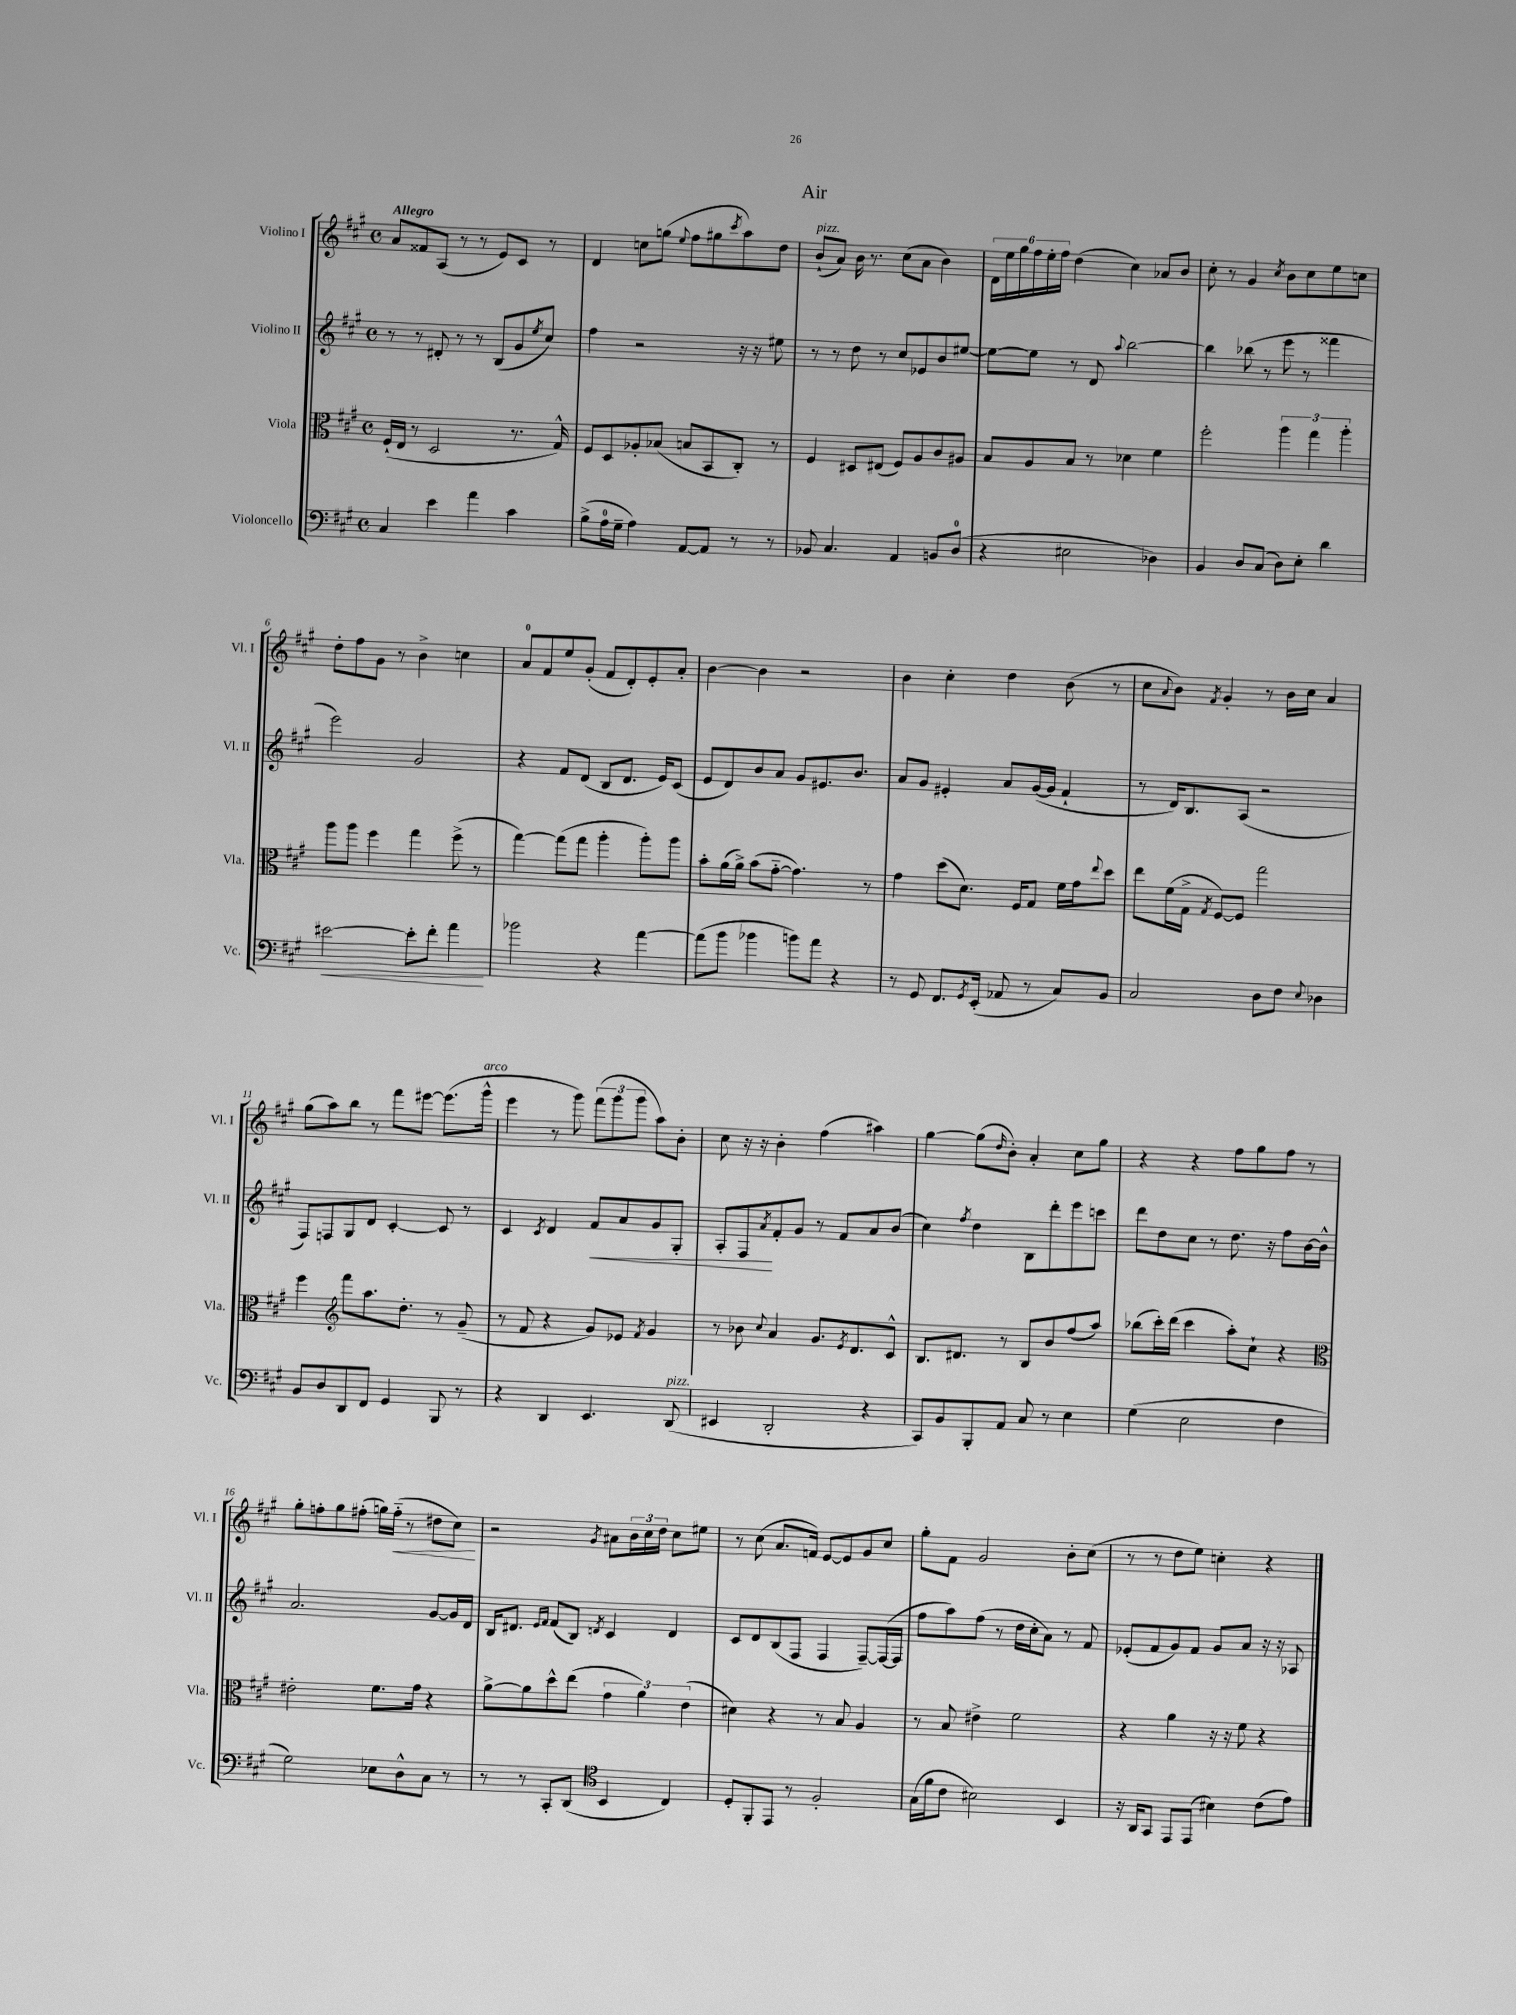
\header { title = "Air" }
<<
\new StaffGroup <<
\new Staff = "s0" \with { instrumentName = "Violino I" shortInstrumentName = "Vl. I" } {
    \clef treble \key a \major \defaultTimeSignature \time 4/4 \tempo "Allegro"
    a'8 fisis'8 a8( r8 r8 e'8) cis'8 r8 |
    d'4 c''8 g''8( \appoggiatura { e''8 } fis''8 gis''8 \acciaccatura { cis'''8 } a''8) d''8 |
    b'8-!^\markup { \italic "pizz." }( a'8) b'16 r8. cis''8( a'8 b'4) |
    \tuplet 6/4 { d'16 e''16 gis''16 fis''16 e''16-. fis''16 } d''4( cis''4) aes'8 b'8 |
    cis''8-. r8 gis'4 \acciaccatura { cis''8 } b'8 cis''8 e''8 c''8 |
    d''8-. fis''8 gis'8 r8 b'4-> c''4 |
    a'8-0 fis'8 e''8 gis'8-.( fis'8 d'8-.) e'8-. a'8-. |
    b'4~ b'4 r2 |
    b'4 cis''4-. d''4 b'8( r8 |
    cis''8 \appoggiatura { a'8 } b'8) \acciaccatura { fis'8 } gis'4-. r8 b'16 cis''16 a'4 |
    gis''8( a''8) b''8 r8 fis'''8 eis'''8~ eis'''8.( gis'''16-^^\markup { \italic "arco" } |
    e'''4 r8 gis'''8) \tuplet 3/2 { fis'''8( gis'''8 gis'''8 } a''8) b'8-. |
    cis''8 r16 r16 b'4-. fis''4( ais''4) |
    gis''4~ gis''8( \grace { d''16 } b'8-.) a'4-. cis''8 gis''8 |
    r4 r4 fis''8 gis''8 fis''8 r8 |
    gis''8-. f''8-. gis''8 fis''8-.( g''16) fis''16-_\<( r8 dis''8 cis''8\!) |
    r2 \acciaccatura { gis'8 } ais'8 \tuplet 3/2 { b'16 cis''16 d''16 } cis''8 eis''8 |
    r8 cis''8( a'8. f'16) e'8~ e'8 gis'8 cis''8 |
    gis''8-. fis'8 gis'2 b'8-. cis''8( |
    r8 r8 d''8 e''8) c''4-. r4 \bar "|." |
}
\new Staff = "s1" \with { instrumentName = "Violino II" shortInstrumentName = "Vl. II" } {
    \clef treble \key a \major \defaultTimeSignature \time 4/4
    r8 r8 dis'8-. r8 r8 b8( gis'8 \acciaccatura { e''8 } cis''8) |
    fis''4 r2 r16 r16 eis''8 |
    r8 r8 d''8 r8 cis''8 ees'8 b'8 eis''8~ |
    eis''8~ eis''8 r8 d'8 \appoggiatura { a''8 } b''2~ |
    b''4 bes''8( r8 e'''8 r8 fisis'''4 |
    e'''2) gis'2 |
    r4 fis'8 d'8( b8 d'8. e'16) cis'8( |
    e'8 d'8) b'8 a'8 gis'8 eis'8. b'8. |
    a'8 gis'8 eis'4-. a'8 gis'16~( gis'16 fis'4-! |
    r8 d'16) b8. a8( r2 |
    fis8) f8 gis8 d'8 cis'4~-. cis'8 r8 |
    cis'4 \acciaccatura { cis'8 } d'4 fis'8\< a'8 gis'8 gis8-. |
    a8-. fis8\! \acciaccatura { a'8 } fis'8-. gis'8 r8 fis'8 a'8 b'8( |
    cis''4) \acciaccatura { fis''8 } d''4 b8 d'''8-. e'''8 c'''8 |
    d'''8 d''8 cis''8 r8 d''8. r16 fis''8 b'16~ b'16-^ |
    a'2. gis'8~ gis'16 d'16 |
    b16 dis'8. \grace { e'16 fis'16 } fis'8( b8) \acciaccatura { d'8 } cis'4 d'4 |
    cis'8 d'8 b8( fis8 fis4 fis8~--) fis16~( fis16 |
    fis''8 a''8) fis''8( r8 d''16 cis''16-. a'8) r8 fis'8 |
    ees'8-.( fis'8 gis'8) fis'8 gis'8 a'8 r16 r16 aes8 \bar "|." |
}
\new Staff = "s2" \with { instrumentName = "Viola" shortInstrumentName = "Vla." } {
    \clef alto \key a \major \defaultTimeSignature \time 4/4
    fis16-!( e16 r8 d2 r8. gis16-^) |
    fis8 d8 aes8-. bes8( b8 b,8 cis8-.) r8 |
    fis4 dis8 eis8( fis8) a8 cis'8 ais8 |
    b8 a8 b8 r8 des'4 fis'4 |
    fis''2-. \tuplet 3/2 { a''4 gis''4 a''4-. } |
    a''8 a''8 fis''4 gis''4 fis''8->( r8 |
    gis''4~) gis''8( gis''8 a''4-. a''8-.) a''8 |
    b'8-. a'16( a'16->) b'8( gis'8~-_ gis'4.) r8 |
    gis'4 d''8( d'8.) fis16 gis8 fis'16 gis'16 \appoggiatura { e''8 } d''8 |
    e''8 fis'16( gis16-> \acciaccatura { gis8 } fis8~) fis8 gis''2 |
    fis''4 \clef treble fis'''8 a''8. d''8.-. r8 gis'8--( |
    r8 fis'8 r4 gis'8) ees'8 \acciaccatura { fis'8 } gis'4 |
    r8 bes'8 \appoggiatura { cis''8 } a'4 gis'8. \acciaccatura { e'8 } d'8. cis'8-^ |
    b8. dis'8. r8 b8 b'8 fis''8( a''8) |
    bes''8( cis'''16-.) d'''16( cis'''4 a''8-.) cis''8-! r4 |
    \clef alto eis'2-. fis'8. gis'16 r4 |
    a'8~-> a'8 d''8-^ e''8( \tuplet 3/2 { gis'4 a'4) e'4( } |
    dis'4) r4 r8 b8 a4 |
    r8 b8 eis'4-> fis'2 |
    r4 a'4 r16 r16 fis'8 r4 \bar "|." |
}
\new Staff = "s3" \with { instrumentName = "Violoncello" shortInstrumentName = "Vc." } {
    \clef bass \key a \major \defaultTimeSignature \time 4/4
    cis4 e'4 a'4 cis'4 |
    b8->( a16-0 gis16-- a4) a,8~ a,8 r8 r8 |
    bes,8 cis4. a,4 b,8 d8-0( |
    r4 eis2 des4) |
    b,4 d8 cis8( d8) e8-. d'4 |
    eis'2~\< eis'8-. fis'8-. a'4\! |
    bes'2 r4 a'4~ |
    a'8( b'8 bes'4 b'8) a'8 r4 |
    r8 gis,8 fis,8. \acciaccatura { gis,8 } e,16-.( aes,8 r8 cis8) b,8 |
    cis2 d8 fis8 \appoggiatura { e8 } des4 |
    b,8 d8 d,8 fis,8 gis,4 b,,8 r8 |
    r4 d,4 e,4. d,8^\markup { \italic "pizz." }( |
    eis,4 d,2-. r4 |
    cis,8) b,8 b,,8-. a,8 cis8 r8 e4 |
    gis4( e2 fis4 |
    gis2) ees8 d8-^ cis8 r8 |
    r8 r8 cis,8-. d,8( \clef tenor b,4 cis4) |
    d8-. fis,8-. e,8 r8 fis2-. |
    gis16( fis'16 cis'8 bis2) b,4 |
    r16 a,16 gis,8 e,8 e,8( bis4) cis'8( e'8) \bar "|." |
}
>>
>>
